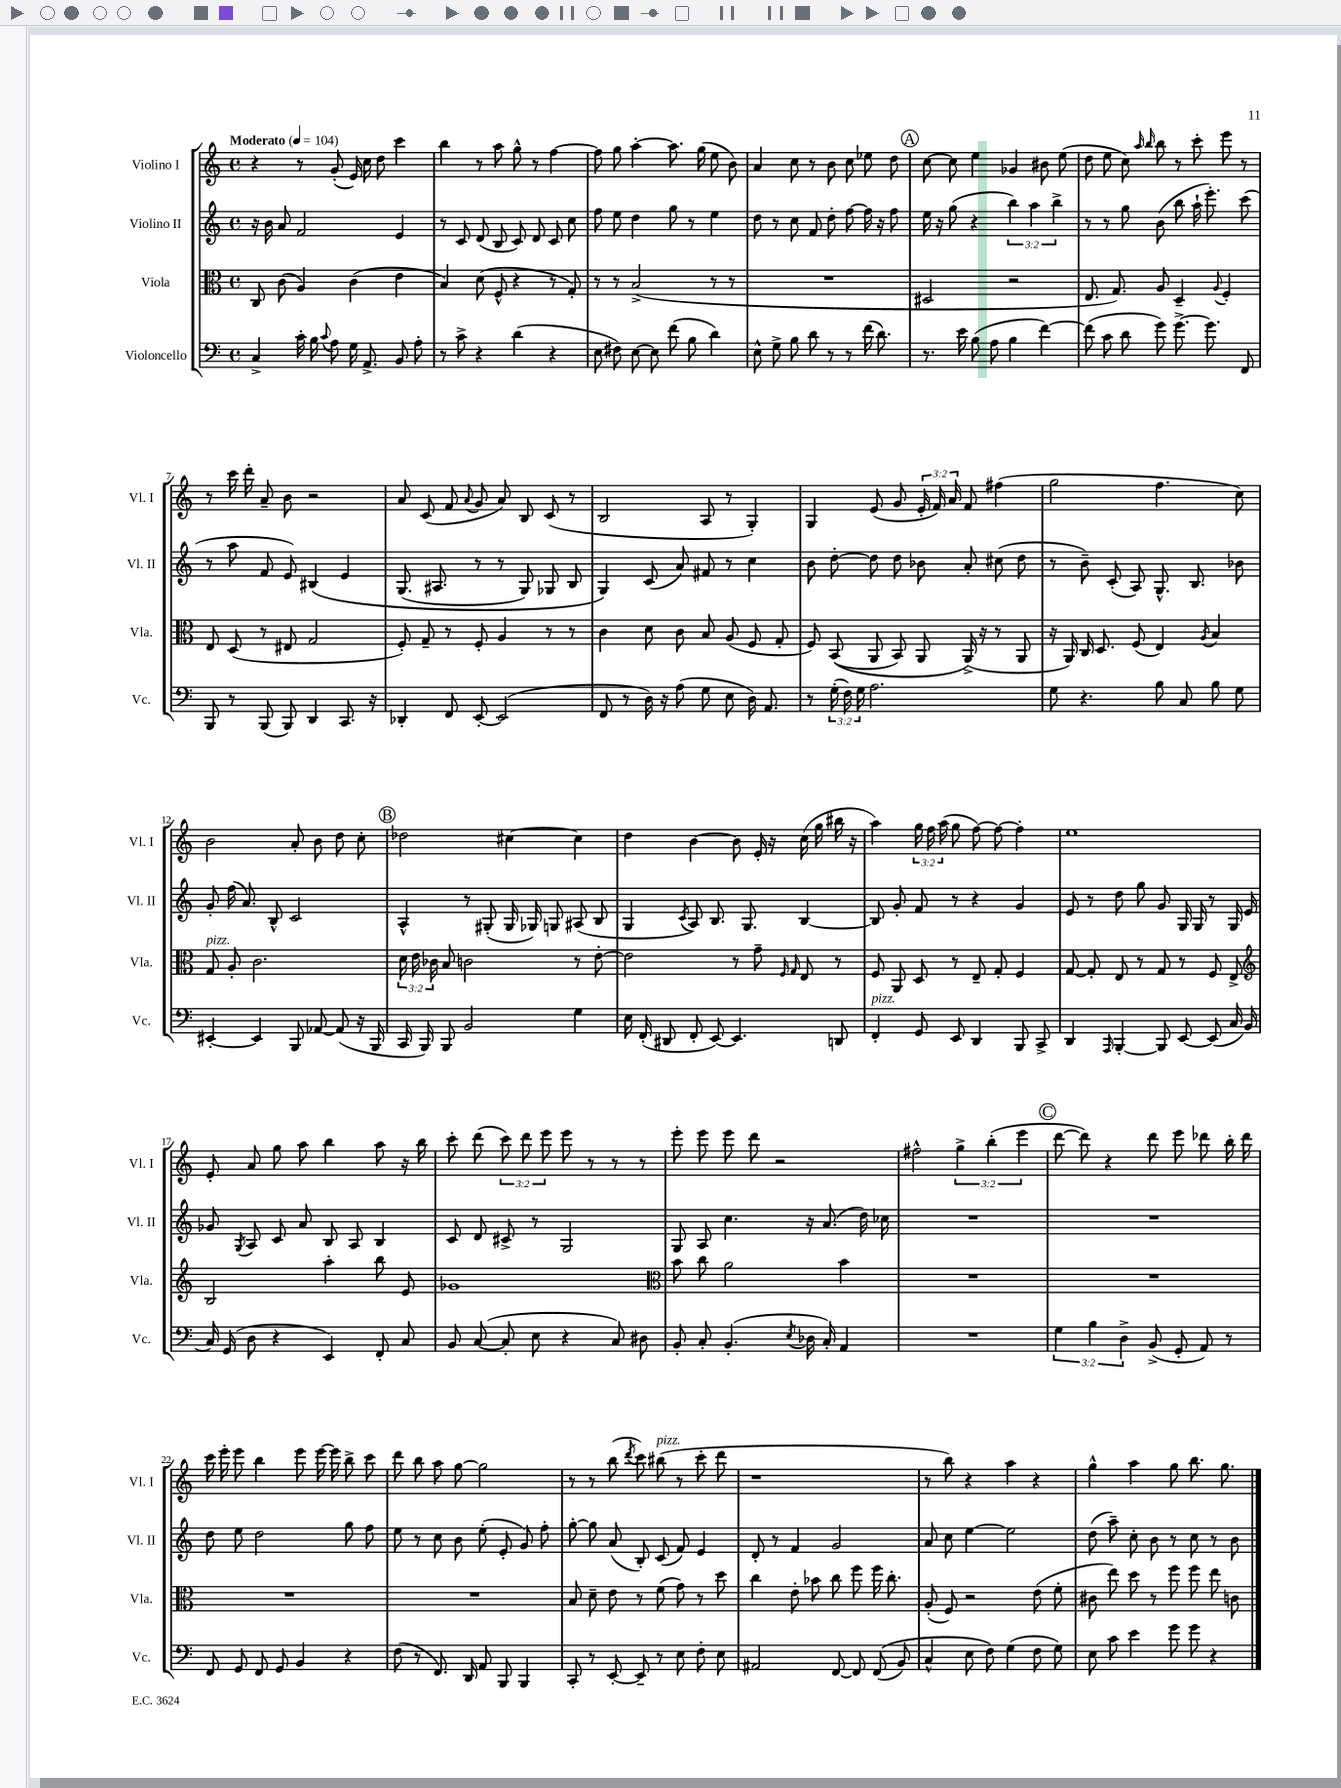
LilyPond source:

<<
\new StaffGroup <<
\new Staff = "s0" \with { instrumentName = "Violino I" shortInstrumentName = "Vl. I" } {
    \clef treble \key c \major \defaultTimeSignature \time 4/4 \override Staff.TupletNumber.text = #tuplet-number::calc-fraction-text \tempo "Moderato" 4 = 104
    \autoBeamOff r4 r8 g'8-.( e'16) c''16 d''8 c'''4 |
    b''4 r8 a''8 g''8-^ r8 f''4~ |
    f''8 g''8 a''4~-. a''8. g''16( e''8 b'8) |
    a'4 c''8 r8 b'8 c''8 ees''8 d''8 |
    \mark \markup { \circle "A" } c''8~ c''8 e''4 ges'4 bis'8 e''8( |
    d''8 e''8 c''8) \grace { a''16 b''16 } b''8 r8 c'''8-. e'''8 r8 |
    r8 c'''16 d'''16-. a'8-- b'8 r2 |
    a'8 c'8( f'8 \appoggiatura { a'8 } g'8 a'8) b8 c'8( r8 |
    b2 a8 r8 g4-.) |
    g4 e'8( g'8 \tuplet 3/2 { e'16-. f'16) a'16 } f'8 fis''4( |
    g''2 f''4. c''8) |
    b'2 a'8-. b'8 d''8 c''8-. |
    \mark \markup { \circle "B" } des''2 cis''4~ cis''4 |
    d''4 b'4~ b'8 e'16-. r16 c''16( g''16 bis''16 r16 |
    a''4) \tuplet 3/2 { g''16 f''16 a''16( } g''8 f''8~) f''8~ f''4-. |
    e''1 |
    e'8-. a'8 g''8 a''8 b''4 a''8 r16 b''16 |
    c'''8-. d'''8( \tuplet 3/2 { c'''8) d'''8 e'''8 } e'''8 r8 r8 r8 |
    e'''8-. e'''8 e'''8 d'''8 r2 |
    fis''2-^ \tuplet 3/2 { g''4-> b''4-.( e'''4 } |
    \mark \markup { \circle "C" } d'''8~ d'''8) r4 d'''8 e'''8 des'''8 b''16-. des'''16 |
    c'''16 e'''16-. e'''8 b''4 e'''8 e'''16~ e'''16 b''8-> c'''8 |
    d'''8 b''8 a''8 g''8~ g''2 |
    r8 r8 b''8( \acciaccatura { d'''8 } c'''8) bis''8^\markup { \italic "pizz." }( r8 c'''8-. d'''8 |
    r1 |
    r8 b''8) r4 a''4 r4 |
    g''4-^ a''4 g''8 b''8. g''8. \bar "|." |
}
\new Staff = "s1" \with { instrumentName = "Violino II" shortInstrumentName = "Vl. II" } {
    \clef treble \key c \major \defaultTimeSignature \time 4/4 \override Staff.TupletNumber.text = #tuplet-number::calc-fraction-text
    \autoBeamOff r16 b'16 a'8 f'2 e'4 |
    r8 c'8 d'8( b8 c'8) d'8 c'8 c''8 |
    f''8 e''8 d''4 g''8 r8 e''4 |
    d''8 r8 c''8 f'8 d''8-. f''8~ f''16 r16 f''8 |
    \mark \markup { \circle "A" } e''16 r16 g''8( r4 \tuplet 3/2 { b''4) a''4 b''4-> } |
    r8 r8 g''8 b'8( b''8 a''16-! e'''8.-.) c'''8( |
    r8 a''8 f'8 e'8) bis4\( e'4 |
    g8.( ais8. r8 r8 g8) ges8 b8 |
    g4\) c'8( a'8) fis'8 r8 c''4 |
    b'8 d''8~-. d''8 d''8 bes'8 a'8-. cis''8( d''8 |
    r8 b'8--) c'8-.( a8) g8.-^ b8. bes'8 |
    g'8-. f''16( a'8.) b8-^ c'2 |
    \mark \markup { \circle "B" } a4-^ r8 gis8-.( gis16 ges16) g8 ais8( b8 |
    g4 \acciaccatura { c'8 } a8) b8. g8. b4~ |
    b8 g'8-. f'8 r8 r4 g'4 |
    e'8 r8 d''8 g''8 g'8 g16 g16 r8 g16 e'16 |
    ges'8 \acciaccatura { g8 } a8 c'8 a'8 b8 a8 b4 |
    c'8 d'8 cis'8-> r8 g2 |
    g8 a8 c''4. r16 a'8.( d''16) ces''16 |
    R1 |
    \mark \markup { \circle "C" } R1 |
    d''8 e''8 d''2 g''8 f''8 |
    e''8 r8 c''8 b'8 e''8-.( e'8-. g'8) f''8-. |
    g''8~-. g''8 a'8( b8-.) c'8( f'8) e'4 |
    d'8-. r8 f'4 g'2 |
    a'8 c''8 e''4~ e''2 |
    d''8( a''8--) c''8-. b'8 r8 c''8 r8 b'8 \bar "|." |
}
\new Staff = "s2" \with { instrumentName = "Viola" shortInstrumentName = "Vla." } {
    \clef alto \key c \major \defaultTimeSignature \time 4/4 \override Staff.TupletNumber.text = #tuplet-number::calc-fraction-text
    \autoBeamOff c8 c'8( a4) c'4( e'4 |
    b4) d'8( f8-^ r4 r8 g8-.) |
    r8 r8 b2->( r8 r8 |
    R1 |
    \mark \markup { \circle "A" } dis2 r2 |
    e8. g8.) a8 d4-- \appoggiatura { a8 } f4-. |
    e8 d8( r8 eis8 g2 |
    f8-.) g8-- r8 f8-. a4 r8 r8 |
    c'4 d'8 c'8 b8 a8( f8 g8-. |
    f8) b,8(\( a,8 b,8) a,8 a,16->(\) r16 r8 a,8 |
    r16 a,16) c16 d8. f8( e4) \acciaccatura { a8 } b4 |
    g8^\markup { \italic "pizz." } a8-. c'2. |
    \mark \markup { \circle "B" } \tuplet 3/2 { d'16 e'16 ces'16 } b8 c'2 r8 e'8~-. |
    e'2 r8 g'8-- \grace { f16 g16 } e8 r8 |
    f8 a,8 d8 r8 e8-- g8-. f4 |
    g8~ g8-. e8 r8 g8 r8 f8 e8-> |
    \clef treble b2 a''4-. b''8 e'8 |
    ges'1 |
    \clef alto b'8 c''8 a'2 b'4 |
    R1 |
    \mark \markup { \circle "C" } R1 |
    R1 |
    R1 |
    b8 d'8-- e'8 r8 f'8( g'8) r8 d''8 |
    c''4 e'8-. bes'8 c''8 f''8 f''16 c''8.-. |
    a8-.( f8) r2 e'8( f'8-. |
    cis'8 e''8) d''8 r8 f''8 f''8 e''8 c'8 \bar "|." |
}
\new Staff = "s3" \with { instrumentName = "Violoncello" shortInstrumentName = "Vc." } {
    \clef bass \key c \major \defaultTimeSignature \time 4/4 \override Staff.TupletNumber.text = #tuplet-number::calc-fraction-text
    \autoBeamOff c4-> c'16-. b16 \appoggiatura { c'8 } a8 g16 a,8.-> b,8 a8-. |
    r8 c'8-> r4 d'4( r4 |
    e8 fis8) e8~ e8 f'8( b8 d'4) |
    e8-^ g8-> b8 d'8 r8 r8 f'16( d'8.) |
    \mark \markup { \circle "A" } r8. e'16 b8( a8 b4 f'4~) |
    f'8( c'8 d'8 g'8) g'8.~-> g'8. f,8 |
    b,,8 r8 b,,8( b,,8) d,4 c,8. r16 |
    des,4-. f,8 e,8~-. e,2( |
    f,8 r8 d16) r16 a8( g8 e8 d16) a,8. |
    r8 \tuplet 3/2 { g16-.( f16) g16 } a2. |
    g8 r4. b8 c8 b8 g8 |
    eis,4~-. eis,4 b,,8 aes,8~ aes,8( r16 b,,16 |
    \mark \markup { \circle "B" } c,16 b,,16) b,,8 b,2 g4 |
    e16 f,16-.( dis,8 f,8-. e,8~) e,4. d,8 |
    f,4-.^\markup { \italic "pizz." } g,8 e,8 d,4 b,,8 c,8-> |
    d,4 \grace { a,,16 } b,,4~-. b,,8 e,8~ e,8( c16 b,16 |
    c16) g,16( d8 r4 e,4) f,8-. c8 |
    b,8 c8~( c8-. e8 r4 c8) dis8 |
    b,8-. c8-. b,4.-.( \acciaccatura { e8 } des16 c16-.) a,4 |
    R1 |
    \mark \markup { \circle "C" } \tuplet 3/2 { g4 b4 d4-> } b,8->( g,8-. a,8) r8 |
    f,8 g,8 f,8 g,8 b,4 r4 |
    f8( r8 f,8.) d,16 a,8 b,,8 b,,4 |
    c,8-. r8 e,8~-. e,8-- r8 e8 f8-. e8 |
    ais,2 f,8~ f,8 f,8(\( b,8) |
    c4-^ e8 f8\) g4( f8 g8) |
    e8 c'8 e'4 g'8 g'8 r4 \bar "|." |
}
>>
>>
